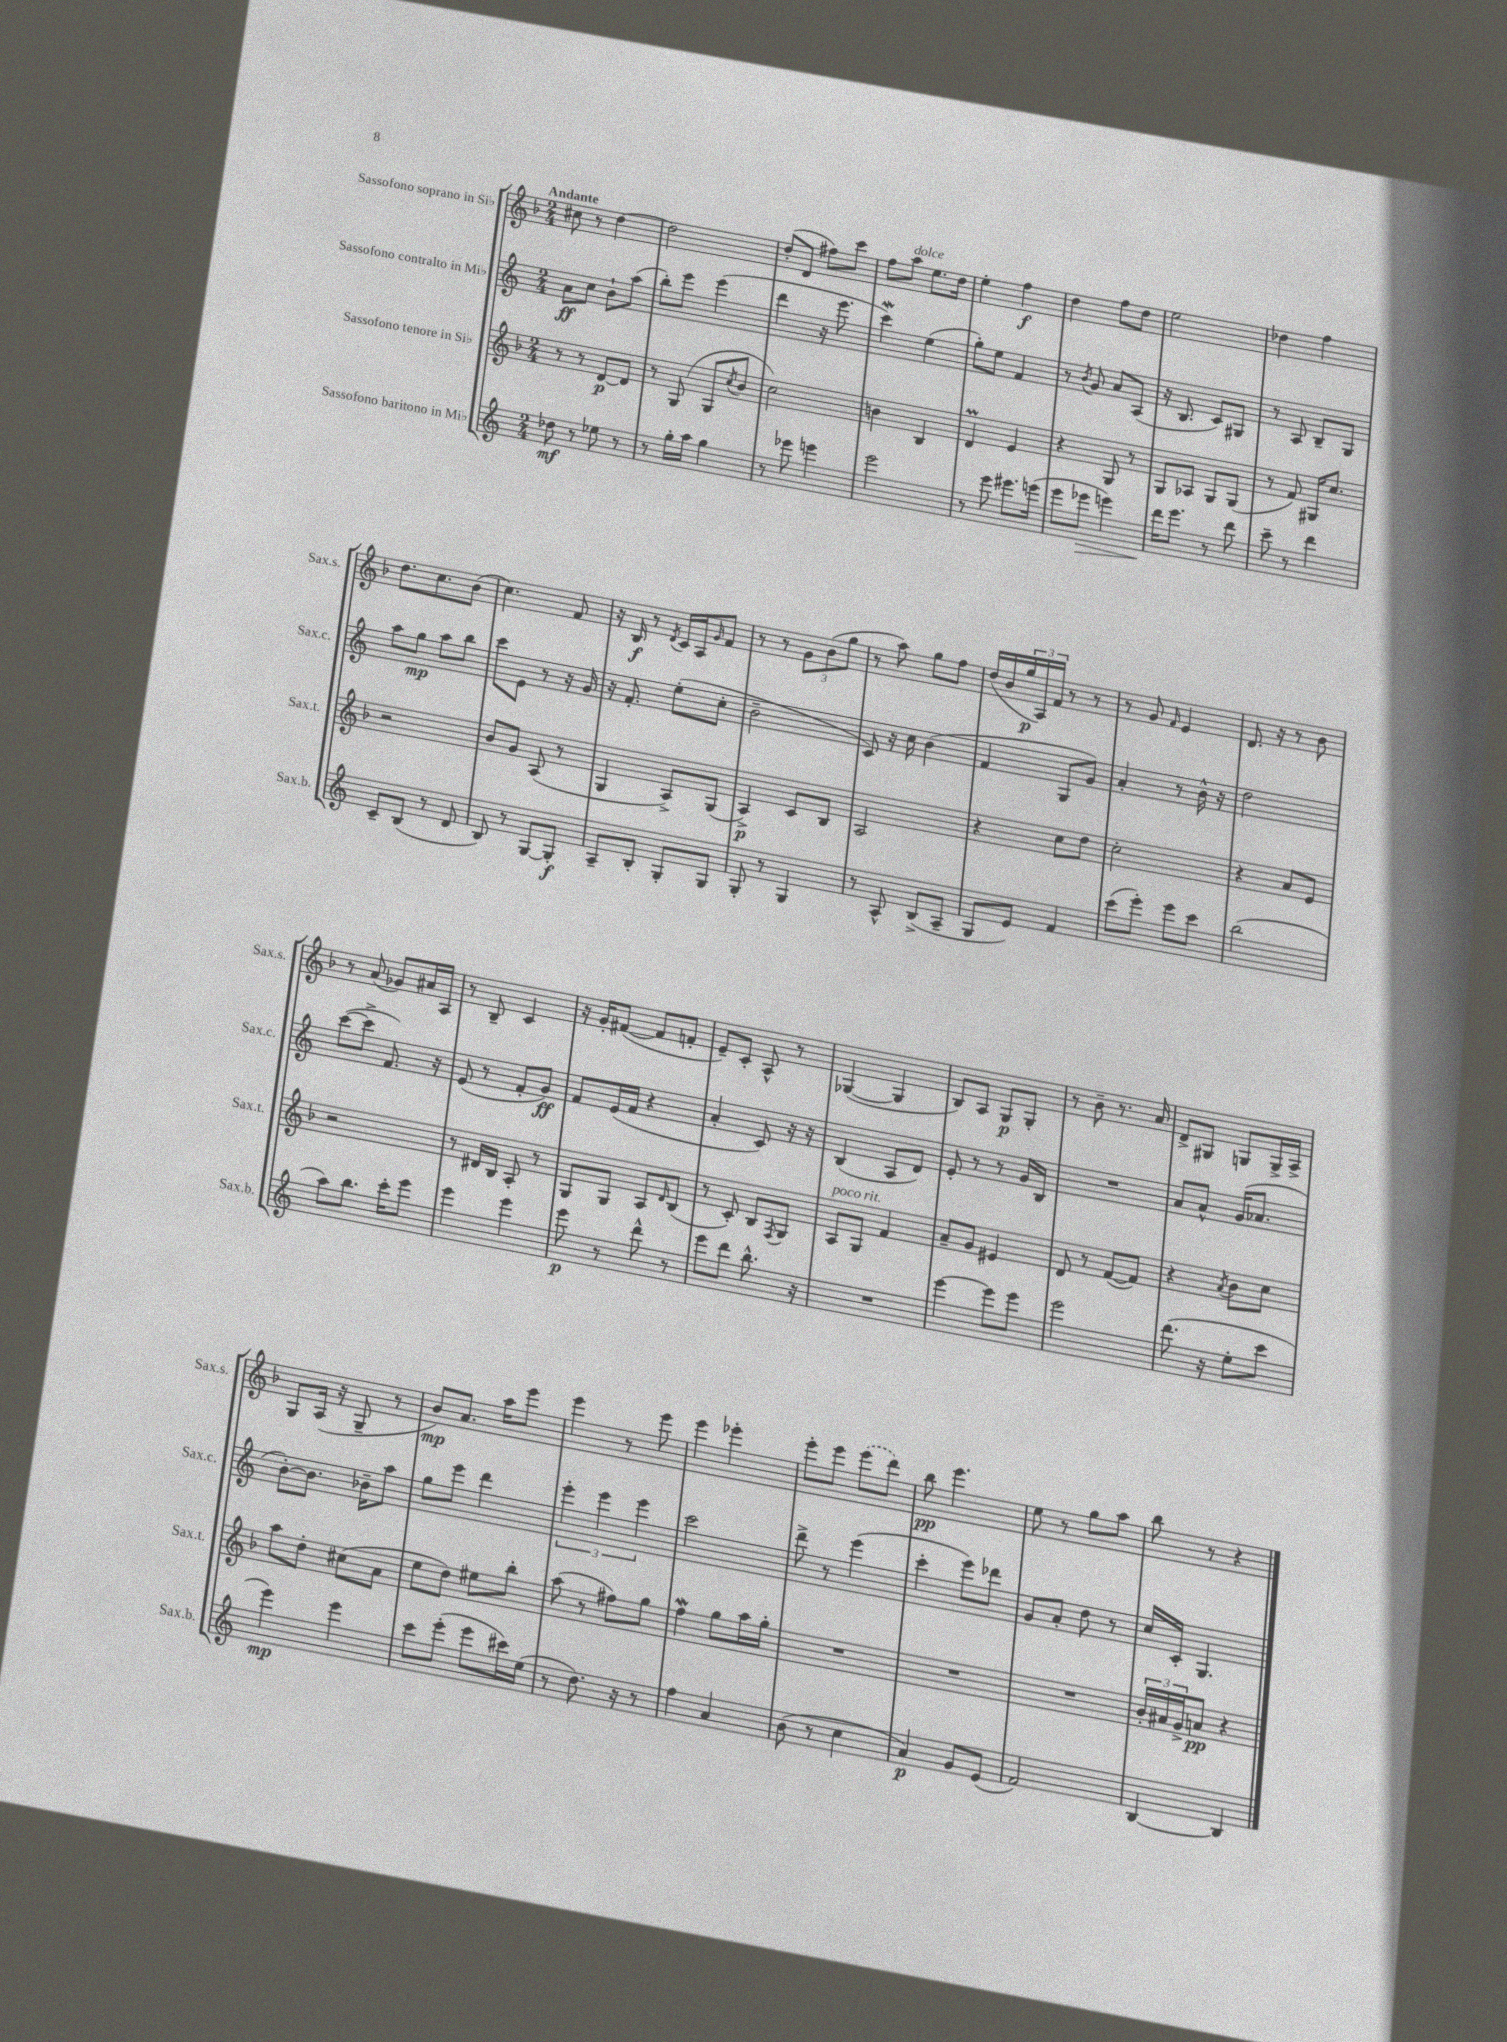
<<
\new StaffGroup <<
\new Staff = "s0" \with { instrumentName = "Sassofono soprano in Sib" shortInstrumentName = "Sax.s." } {
    \clef treble \key f \major \numericTimeSignature \time 2/4 \tempo "Andante"
    cis''8 r8 d''4~ |
    d''2 |
    d''8-.( d'8 fis''8) c'''8 |
    f''8 a''8^\markup { \italic "dolce" } e''8. d''16 |
    e''4-. f''4\f |
    d''4 f''8 d''8 |
    e''2 |
    des''4 f''4 |
    d''8. c''8. bes'8( |
    c''4.) f'8 |
    r16 bes16\f r8 \acciaccatura { d'8 } c'16 a16 \grace { g'16 } f'8 |
    r8 r8 \tuplet 3/2 { g'8 bes'8( g''8 } |
    r8 a''8) g''8 f''8 |
    d''16( bes'16 \tuplet 3/2 { g''16\p a16) f'16 } r8 r8 |
    r8 g'8 \grace { f'16 } e'4 |
    d'8. r16 r8 bes'8 |
    r8 a'8( ges'8) ais'16 a16 |
    r8 bes8-- c'4 |
    r16 g'16-. fis'8~( fis'8 f'8-. |
    e'8--) c'8-. a8-^ r8 |
    ges4~( ges4 |
    bes8) a8 g8\p g8-. |
    r8 bes'8-- r8. a'16 |
    d'8-> gis8 g8 g16-> a16-> |
    g8 a16( r16 g8-- r8 |
    bes'8\mp) a'8. a''16 e'''8 |
    e'''4 r8 e'''8 |
    e'''4 ees'''4-. |
    e'''8-. e'''8 \once \slurDashed e'''8( d'''8) |
    bes''8\pp e'''4. |
    e''8 r8 g''8 a''8 |
    bes''8 r8 r4 \bar "|." |
}
\new Staff = "s1" \with { instrumentName = "Sassofono contralto in Mib" shortInstrumentName = "Sax.c." } {
    \clef treble \key c \major \numericTimeSignature \time 2/4
    a'8\ff c''8 b'8-! a''8( |
    b''8-.) e'''8 e'''4( |
    d'''4 r16 e'''8. |
    c'''4\mordent) e''4( |
    g''8-.) e''8 f'4 |
    r8 \acciaccatura { b'8 } g'8 a'8 a8( |
    r16 b8. c'8) gis8 |
    r8 a8 b8-- g8 |
    a''8 g''8\mp a''8 b''8 |
    c'''8 e'8 r8 r16 g'16 |
    r16 f'8.-. e''8-.( c''8-. |
    b'2-- |
    c'8) r16 c''16 b'4( |
    f'4 g8 g'8) |
    a'4-. r8 b'16-^ r16 |
    d''2 |
    c'''8~( c'''8-> f'8.) r16 |
    e'8( r8 f'8-. g'8\ff) |
    f'8 e'16( f'16 r4 |
    a'4-. c'8) r16 r16 |
    b4( a8 d'8) |
    e'8-. r8 r8 g'16 b16 |
    R2 |
    a'8 a'8-^ g'16( aes'8. |
    b'8~-.) b'8. bes'16-- a''8 |
    g''8 e'''8 d'''4 |
    \tuplet 3/2 { e'''4-. e'''4 e'''4 } |
    c'''2 |
    d'''8-> r8 e'''4( |
    c'''4-. e'''8) des'''8 |
    g'8 a'8-. d''8 r8 |
    c''16 c'16-. g4. \bar "|." |
}
\new Staff = "s2" \with { instrumentName = "Sassofono tenore in Sib" shortInstrumentName = "Sax.t." } {
    \clef treble \key f \major \numericTimeSignature \time 2/4
    r8 r8 d'8~\p d'8 |
    r8 g8( g8 \acciaccatura { c''8 } bes'8 |
    c''2) |
    b'4 bes4 |
    d'4\prall e'4 |
    r4 g8 r8 |
    g8 aes8 g8 g8( |
    r8 f'8) gis16 c''8. |
    r2 |
    bes'8 g'8 a8( r8 |
    g4 a8->) g8( |
    a4->\p) c'8 bes8 |
    a2 |
    r4 c''8 d''8 |
    c''2-. |
    r4 a'8 e'8 |
    r2 |
    r8 dis'16 bes16 a8-. r8 |
    g8 g8 a8 \grace { d'16 } bes8( |
    r8 c'8-.) bes8 \acciaccatura { f8 } g8 |
    a8^\markup { \italic "poco rit." } g8 f'4 |
    a'8-- g'8 eis'4 |
    d'8 r8 f'8~( f'8) |
    r4 \acciaccatura { a'8 } bes'8 c''8 |
    a''8 d''8-. cis''8( a'8 |
    e''8 d''8) eis''8 bes''8-. |
    a''8( r8 fis''8) g''8 |
    f''4\mordent g''8 a''16 g''16-. |
    R2 |
    R2 |
    R2 |
    \tuplet 3/2 { bes'16-. ais'16 g'16-> } a'8\pp r4 \bar "|." |
}
\new Staff = "s3" \with { instrumentName = "Sassofono baritono in Mib" shortInstrumentName = "Sax.b." } {
    \clef treble \key c \major \numericTimeSignature \time 2/4
    des''8\mf r8 ees''8 r8 |
    r8 g''16-. a''16 g''4 |
    r8 ees'''8 e'''4 |
    e'''2 |
    r8 e'''8 eis'''8. e'''16( |
    e'''8 ees'''8\> e'''4) |
    d'''16\! e'''8. r8 d'''8 |
    c'''8-- r8 d'''4 |
    c'8-- b8( r8 d'8 |
    b8) r8 g8~ g8-.\f |
    a8-- b8-. g8-. g8 |
    g8-. r8 g4 |
    r8 a8-^ b8->( a8-- |
    g8 e'8) f'4 |
    c'''8( e'''8-.) e'''8 c'''8 |
    b''2( |
    a''8) b''8. c'''16-. e'''8 |
    e'''4 e'''4 |
    e'''8\p r8 d'''8-^ r8 |
    e'''8 d'''8 b''8.-^ r16 |
    R2 |
    e'''4~ e'''8 e'''8 |
    e'''2 |
    d'''8.( r16 e''8-. c'''8 |
    e'''4\mp) e'''4 |
    c'''8 e'''8-.( e'''8 cis'''16) e''16( |
    r8 d''8.) r16 r8 |
    f''4 a'4 |
    b'8( r8 c''4 |
    a'4\p) g'8 e'8( |
    f'2) |
    b4~ b4 \bar "|." |
}
>>
>>
\layout { \context { \Score \remove "Bar_number_engraver" } }
